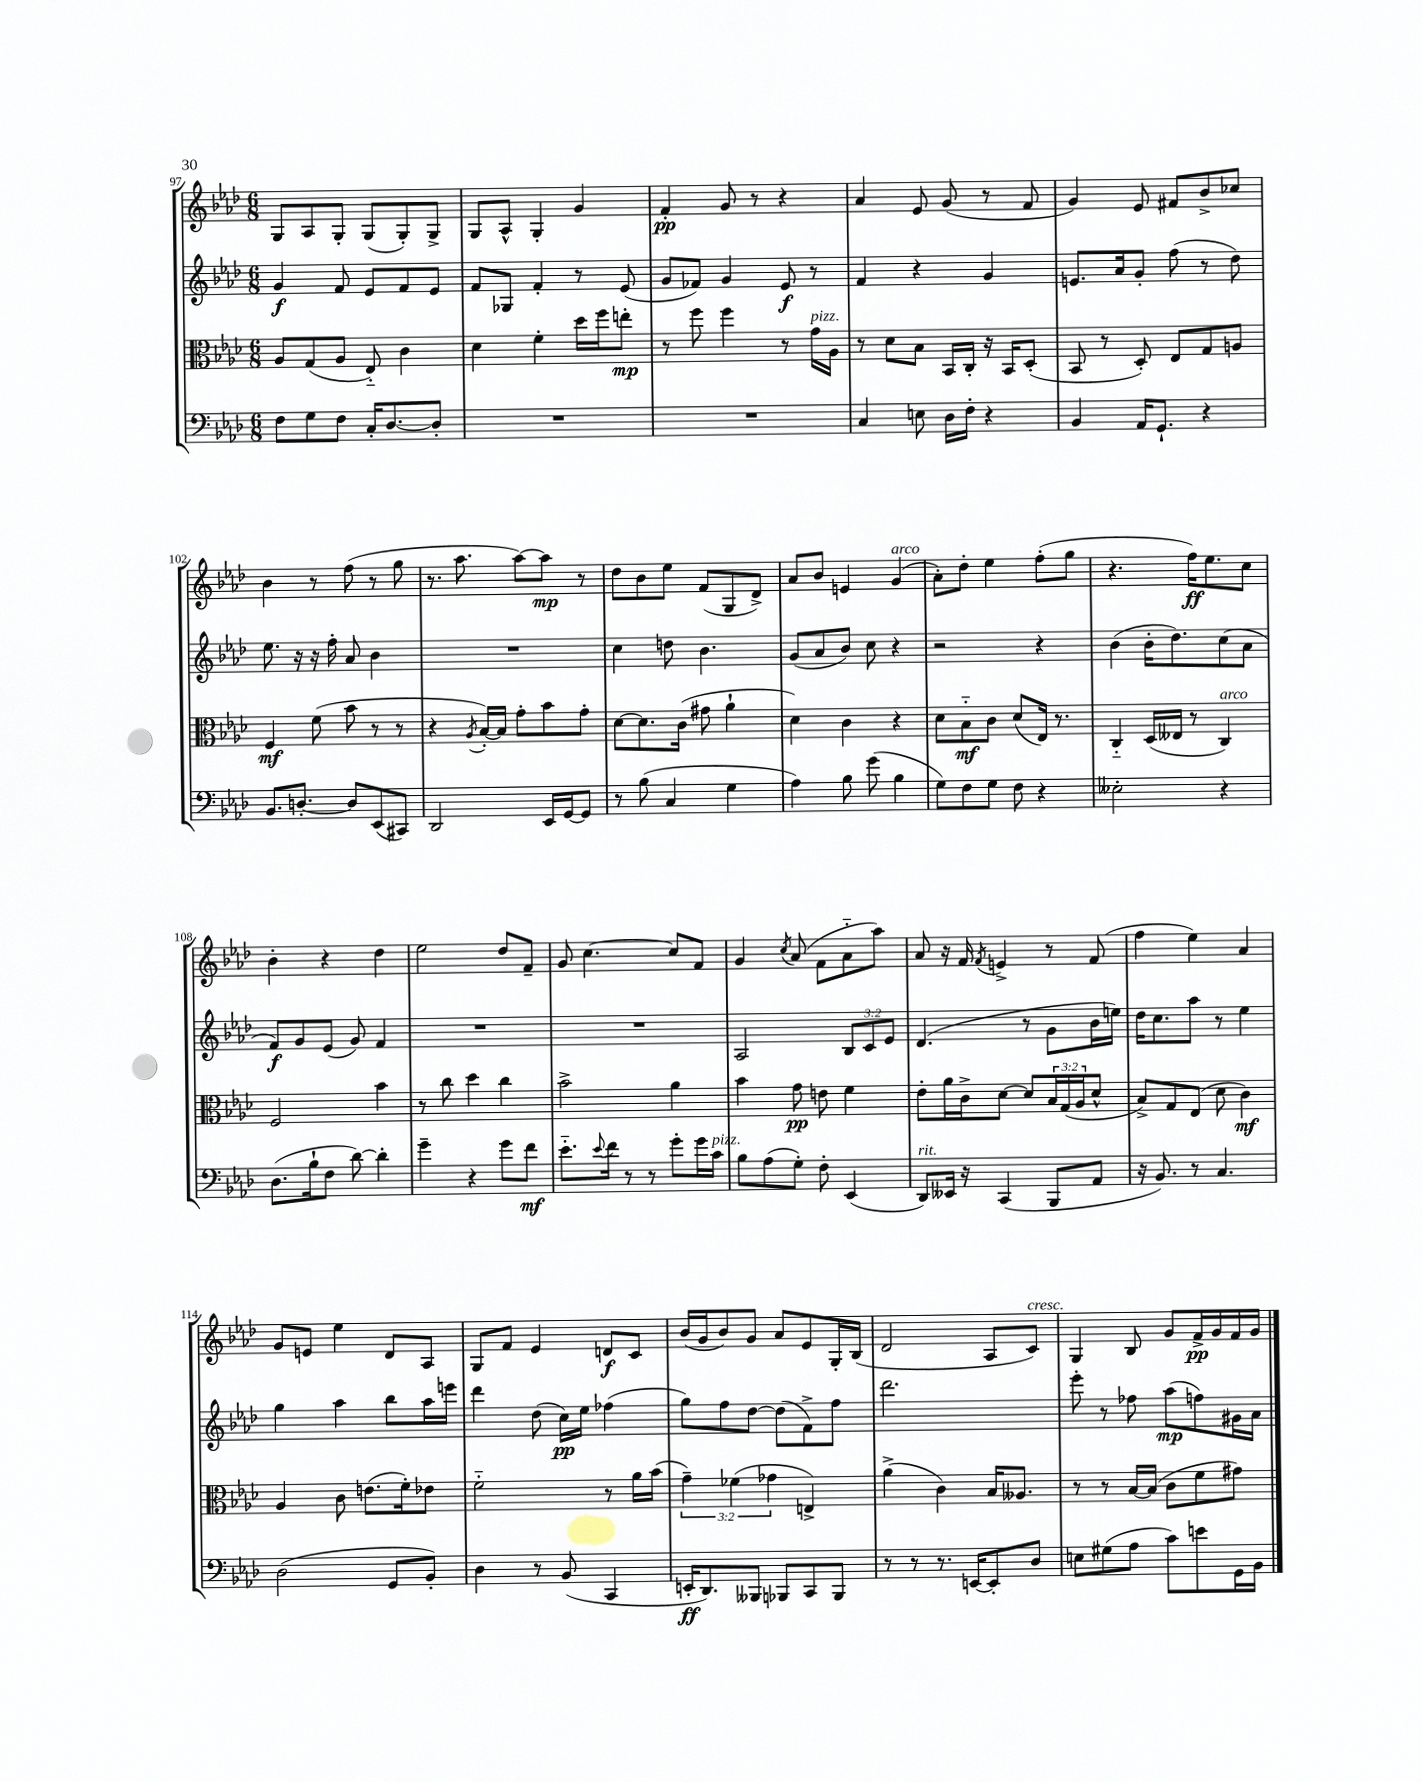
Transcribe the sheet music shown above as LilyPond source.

<<
\new StaffGroup <<
\new Staff = "s0" {
    \clef treble \key aes \major \numericTimeSignature \time 6/8
    g8 aes8 g8-. g8( g8-.) g8-> |
    g8 aes8-^ g4-. g'4 |
    f'4-.\pp g'8 r8 r4 |
    aes'4 ees'8 g'8( r8 f'8 |
    g'4) ees'8 fis'8 bes'8-> ces''8 |
    bes'4 r8 f''8( r8 g''8 |
    r8. aes''8. aes''8~) aes''8\mp r8 |
    des''8 bes'8 ees''8 f'8( g8 des'8->) |
    aes'8 bes'8 e'4 g'4^\markup { \italic "arco" }( |
    aes'8-.) des''8-. ees''4 f''8-.( g''8 |
    r4. f''16\ff) ees''8. c''8 |
    bes'4-. r4 des''4 |
    ees''2 des''8 f'8-- |
    g'8 c''4.~ c''8 f'8 |
    g'4 \acciaccatura { c''8 } aes'8( f'8 aes'8-_ aes''8) |
    aes'8 r16 f'16 \acciaccatura { f'8 } e'4-> r8 f'8( |
    f''4 ees''4) aes'4 |
    g'8 e'8 ees''4 des'8 aes8 |
    g8 f'8 ees'4 d'8\f c'8 |
    bes'16( g'16 bes'8) g'8 aes'8 ees'8 g16-. bes16( |
    des'2 aes8 c'8^\markup { \italic "cresc." }) |
    g4 bes8 g'8 f'16->\pp g'16 f'16 g'16 \bar "|." |
}
\new Staff = "s1" {
    \clef treble \key aes \major \numericTimeSignature \time 6/8 \override Staff.TupletNumber.text = #tuplet-number::calc-fraction-text
    g'4\f f'8 ees'8 f'8 ees'8 |
    f'8 ges8 f'4-. r8 ees'8( |
    g'8 fes'8) g'4 ees'8\f r8 |
    f'4 r4 g'4 |
    e'8. aes'16 g'8-. f''8( r8 des''8) |
    ees''8. r16 r16 f''16-. aes'8 bes'4 |
    R2. |
    c''4 d''8 bes'4. |
    g'8( aes'8 bes'8) c''8 r4 |
    r2 r4 |
    bes'4( bes'16-. des''8.) c''8( aes'8 |
    f'8\f) g'8 ees'8( g'8) f'4 |
    R2. |
    R2. |
    aes2 \tuplet 3/2 { bes8 c'8 ees'8 } |
    des'4.( r8 g'8 bes'16 e''16) |
    des''16 c''8. aes''8 r8 ees''4 |
    g''4 aes''4 bes''8 aes''16 e'''16 |
    des'''4 des''8( c''16\pp) ees''16 fes''4( |
    g''8) f''8 des''8~ des''8( f'8->) f''8 |
    des'''2. |
    ees'''8-. r8 fes''8 aes''8\mp( f''8) gis'16 aes'16 \bar "|." |
}
\new Staff = "s2" {
    \clef alto \key aes \major \numericTimeSignature \time 6/8 \override Staff.TupletNumber.text = #tuplet-number::calc-fraction-text
    aes8 g8( aes8 ees8-_) c'4 |
    des'4 f'4-. des''16 f''16 e''8-.\mp |
    r8 f''8 f''4 r8 g'16^\markup { \italic "pizz." } aes16 |
    r8 des'8 bes8 bes,16 c16-. r16 bes,16 des8-.( |
    bes,8 r8 des8-.) ees8 g8 a8 |
    f4\mf f'8( bes'8 r8 r8 |
    r4 \acciaccatura { aes8 } bes16~-.) bes16 g'8-. bes'8 g'8-. |
    des'8~ des'8. c'16( gis'8 aes'4-! |
    des'4) c'4 r4 |
    des'8 bes8-_\mf c'8 des'8( ees16) r8. |
    c4-_ des16( eeses16 r8 c4^\markup { \italic "arco" }) |
    f2 bes'4 |
    r8 c''8 des''4 c''4 |
    bes'2-> aes'4 |
    bes'4 g'8\pp e'8 f'4 |
    ees'8-. aes'16 c'16-> des'8~ des'8 \tuplet 3/2 { bes16 g16( aes16 } des'8-^ |
    bes8->) g8 ees8( des'8 c'4\mf) |
    aes4 c'8 e'8.( f'16-.) ees'8 |
    f'2-_ r8 aes'16 bes'16( |
    \tuplet 3/2 { g'4--) fes'4( ges'4 } e4->) |
    aes'4->( c'4) bes16 aeses8. |
    r8 r8 bes16~ bes16( c'8 f'8 gis'8) \bar "|." |
}
\new Staff = "s3" {
    \clef bass \key aes \major \numericTimeSignature \time 6/8
    f8 g8 f8 c16-. des8.~ des8-. |
    R2. |
    R2. |
    c4 e8 des16 f16-. r4 |
    bes,4 aes,16 g,8.-! r4 |
    bes,8. d8.~-. d8 ees,8( cis,8) |
    des,2 ees,16 g,16~ g,8 |
    r8 bes8( c4 g4 |
    aes4) bes8 g'8( bes4 |
    g8) f8 g8 f8 r4 |
    eeses2-. r4 |
    des8.( bes16-! f8 des'8~) des'4-. |
    g'4-- r4 g'8 f'8\mf |
    ees'8.-_ \appoggiatura { ees'8 } f'16 r8 r8 g'8-. g'16 c'16^\markup { \italic "pizz." } |
    bes8 aes8( g8-.) f8-. ees,4( |
    des,8^\markup { \italic "rit." }) eeses,16 r16 c,4( bes,,8 aes,8 |
    r16 bes,8.) r8 c4. |
    des2( g,8 bes,8-.) |
    des4 r8 bes,8( c,4 |
    e,16-.\ff des,8.) beses,,8 bes,,8 c,8 bes,,8 |
    r8 r8 r8. e,16~ e,8-. des8 |
    e8 gis8( aes8 c'8) e'8 g,16 bes,16 \bar "|." |
}
>>
>>
\layout { \context { \Score currentBarNumber = #97 } }
